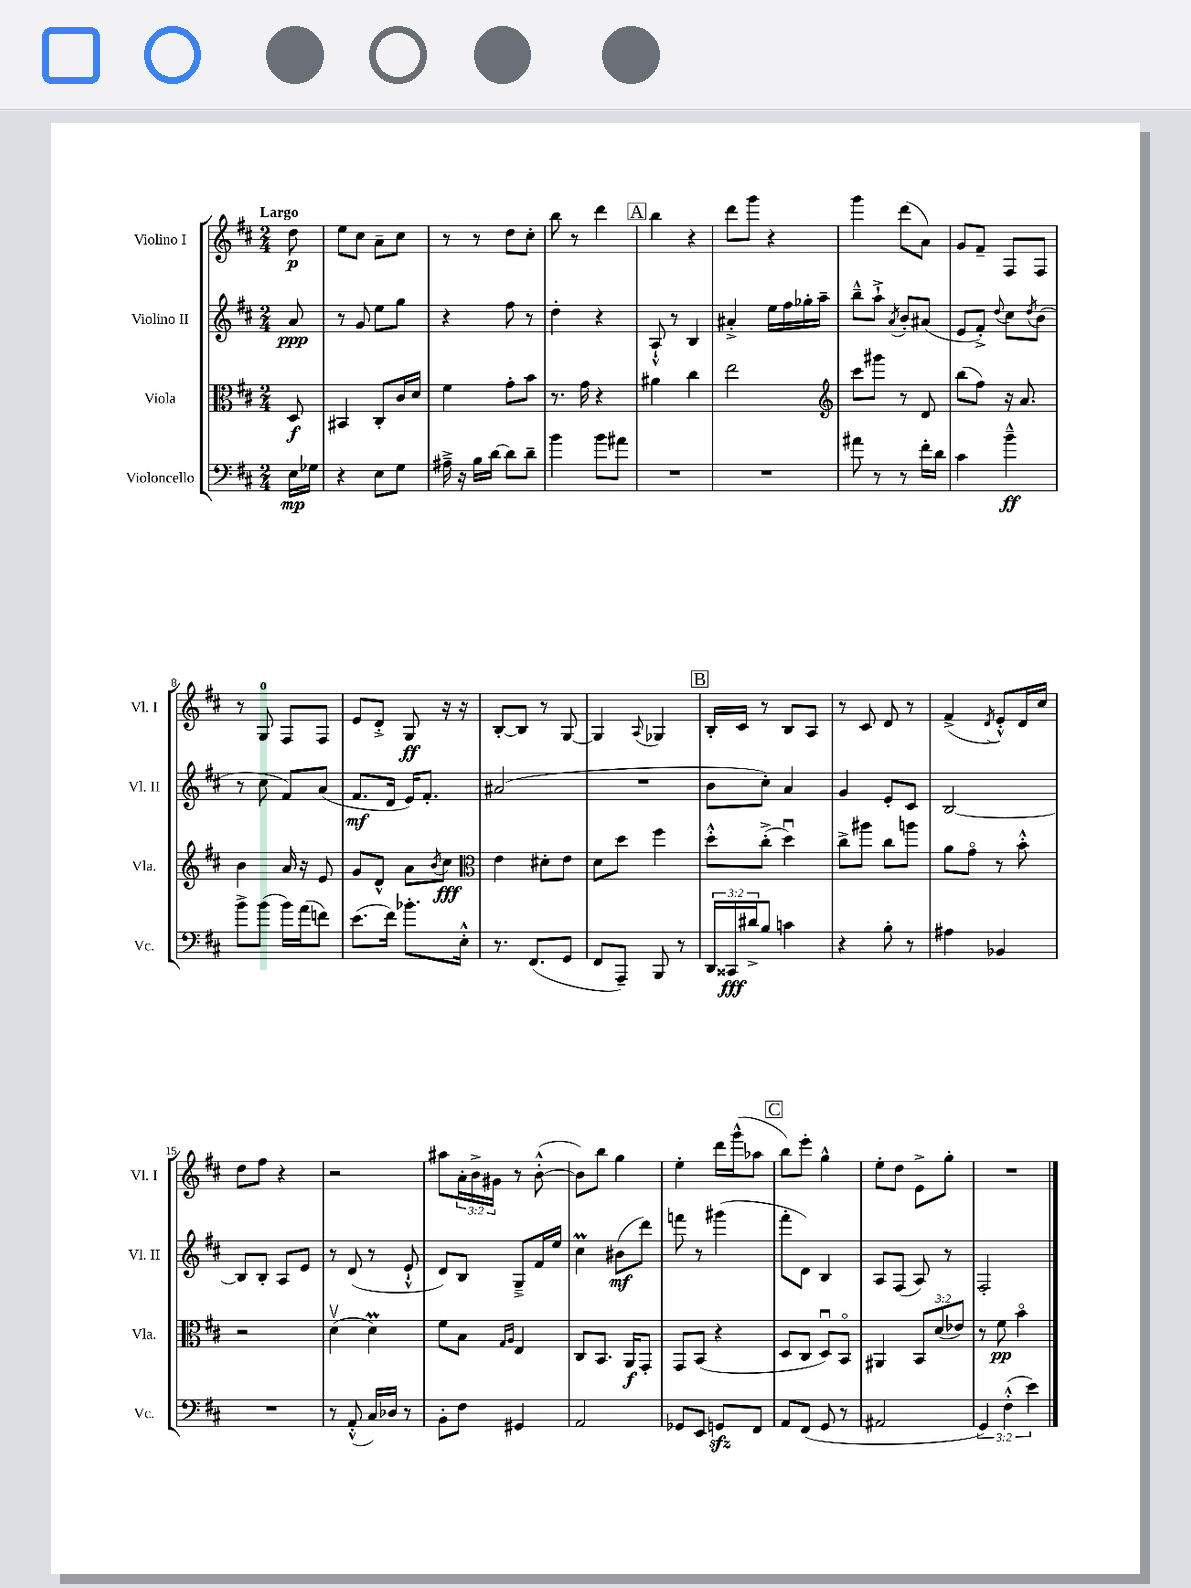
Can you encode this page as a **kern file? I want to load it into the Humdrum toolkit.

**kern	**dynam	**kern	**dynam	**kern	**dynam	**kern	**dynam
*part4	*part4	*part3	*part3	*part2	*part2	*part1	*part1
*staff4	*staff4	*staff3	*staff3	*staff2	*staff2	*staff1	*staff1
*I"Violoncello	*	*I"Viola	*	*I"Violino II	*	*I"Violino I	*
*I'Vc.	*	*I'Vla.	*	*I'Vl. II	*	*I'Vl. I	*
*clefF4	*	*clefC3	*	*clefG2	*	*clefG2	*
*k[f#c#]	*	*k[f#c#]	*	*k[f#c#]	*	*k[f#c#]	*
*M2/4	*	*M2/4	*	*M2/4	*	*M2/4	*
=	=	=	=	=	=	=	=
!	!	!	!	!	!	!LO:TX:a:B:t=Largo	!
16E\LL	mp	8D/	f	8a/	ppp	8dd\	p
16G-X\JJ	.	.	.	.	.	.	.
=1	=1	=1	=1	=1	=1	=1	=1
4r	.	4BB#X/	.	8r	.	8ee\L	.
.	.	.	.	8g/	.	8cc#\J	.
8E\L	.	8C#'/L	.	8ee\L	.	8a~\L	.
8G\J	.	16c#/L	.	8gg\J	.	8cc#\J	.
.	.	16d/JJ	.	.	.	.	.
=2	=2	=2	=2	=2	=2	=2	=2
16A#X~^\	.	4f#\	.	4r	.	8r	.
16r	.	.	.	.	.	.	.
16B\LL	.	.	.	.	.	8r	.
[16d\JJ	.	.	.	.	.	.	.
8d\L]	.	8g'\L	.	8ff#\	.	8dd\L	.
8d~\J	.	8b\J	.	8r	.	8cc#'\J	.
=3	=3	=3	=3	=3	=3	=3	=3
4b\	.	8.r	.	4dd'\	.	8bb\	.
.	.	.	.	.	.	8r	.
.	.	16g\	.	.	.	.	.
8b\L	.	4r	.	4r	.	4ddd\	.
8a#X\J	.	.	.	.	.	.	.
!!LO:REH:place=s1:t=A
=4	=4	=4	=4	=4	=4	=4	=4
2r	.	4a#X\	.	8A`^^/	.	4bb\	.
.	.	.	.	8r	.	.	.
.	.	4cc#\	.	4B/	.	4r	.
=5	=5	=5	=5	=5	=5	=5	=5
2r	.	2ee\	.	4a#X'^/	.	8ddd\L	.
.	.	.	.	.	.	8ggg\J	.
.	.	.	.	16ee\LL	.	4r	.
.	.	.	.	16ff#\	.	.	.
.	.	.	.	16gg-X'\	.	.	.
.	.	.	.	16aa~\JJ	.	.	.
=6	=6	=6	=6	=6	=6	=6	=6
*	*	*clefG2	*	*	*	*	*
8a#X\	.	8ccc#\L	.	8bb~^^\L	.	4ggg\	.
8r	.	8ggg#X\J	.	8aa`^\J	.	.	.
.	.	.	.	8qa/	.	.	.
8r	.	8r	.	8b'/L	.	(8ddd\L	.
16f#'\LL	.	8d/	.	(8a#X/J	.	8a\J)	.
16d\JJ	.	.	.	.	.	.	.
=7	=7	=7	=7	=7	=7	=7	=7
4c#\	.	(8bb\L	.	8e/L	.	8g/L	.
.	.	8ff#\J)	.	8f#'^/J)	.	8f#~/J	.
.	.	.	.	8qqdd/	.	.	.
4b~^^\	ff	16r	.	8cc#\L	.	8F#/L	.
.	.	8.a/	.	.	.	.	.
.	.	.	.	8qdd/	.	.	.
.	.	.	.	(8b\J	.	8F#/J	.
!!LO:LB:g=z
=8	=8	=8	=8	=8	=8	=8	=8
8b^\L	.	4b\	.	8r	.	8r	.
(8b\J	.	.	.	8cc#\	.	8G/	.
16b\LL)	.	16a/	.	8f#/L)	.	8F#/L	.
(16a\J	.	16r	.	.	.	.	.
8fn\J)	.	8e/	.	(8a/J	.	8F#/J	.
=9	=9	=9	=9	=9	=9	=9	=9
(8.e\L	.	8g/L	.	8.f#/L	mf	8e/L	.
.	.	8d^^/J	.	.	.	8d'^/J	.
16f#\Jk)	.	.	.	16d/Jk	.	.	.
8.b-X'\L	.	8a\L	.	16e/KL)	.	8G/	ff
.	.	.	.	8.f#'/J	.	.	.
.	.	8qb/	.	.	.	.	.
.	.	8cc#\J	fff	.	.	16r	.
16E'^^\Jk	.	.	.	.	.	16r	.
=10	=10	=10	=10	=10	=10	=10	=10
*	*	*clefC3	*	*	*	*	*
8.r	.	4e\	.	(2a#X/	.	[8B'/L	.
.	.	.	.	.	.	8B/J]	.
(8.FF#/L	.	.	.	.	.	.	.
.	.	8d#X'\L	.	.	.	8r	.
8GG/J	.	8e\J	.	.	.	[8G/	.
=11	=11	=11	=11	=11	=11	=11	=11
8FF#/L	.	8d\L	.	2r	.	4G/]	.
8AAA~/J)	.	8dd\J	.	.	.	.	.
.	.	.	.	.	.	8qqA/	.
8BBB/	.	4ff#\	.	.	.	4G-X/	.
8r	.	.	.	.	.	.	.
!!LO:REH:place=s1:t=B
=12	=12	=12	=12	=12	=12	=12	=12
24DD/LL	.	8dd'^^\L	.	8b\L	.	16B'/LL	.
24CC##X/	fff	.	.	.	.	.	.
.	.	.	.	.	.	16c#/JJ	.
24d#X^/J	.	.	.	.	.	.	.
8B/J	.	(8cc#'^\J	.	8cc#'\J)	.	8r	.
4cn\	.	4ddu\)	.	4a/	.	8B/L	.
.	.	.	.	.	.	8A/J	.
=13	=13	=13	=13	=13	=13	=13	=13
4r	.	8cc#^\L	.	4g/	.	8r	.
.	.	8aa#X\J	.	.	.	8c#/	.
8B'\	.	8cc#\L	.	8e'/L	.	8d/	.
8r	.	8aan\J	.	8c#/J	.	8r	.
=14	=14	=14	=14	=14	=14	=14	=14
4A#X\	.	8a\L	.	[2B/	.	(4f#^/	.
.	.	8g\J	.	.	.	.	.
.	.	.	.	.	.	8qd/	.
4BB-X/	.	8r	.	.	.	8e'^^/L)	.
.	.	8b'^^\	.	.	.	16d/L	.
.	.	.	.	.	.	16cc#/JJ	.
!!LO:LB:g=z
=15	=15	=15	=15	=15	=15	=15	=15
2r	.	2r	.	8B/L]	.	8dd\L	.
.	.	.	.	8B'/J	.	8ff#\J	.
.	.	.	.	8A/L	.	4r	.
.	.	.	.	8e/J	.	.	.
=16	=16	=16	=16	=16	=16	=16	=16
8r	.	(4dv\	.	8r	.	2r	.
(8AA'^^/	.	.	.	(8d/	.	.	.
16C#/LL)	.	4dM\)	.	8r	.	.	.
16D-X/JJ	.	.	.	.	.	.	.
8r	.	.	.	8e`^^/	.	.	.
=17	=17	=17	=17	=17	=17	=17	=17
8BB'\L	.	8f#\L	.	8d/L)	.	8aa#X\L	.
8F#\J	.	8B\J	.	8B/J	.	24a'\L	.
.	.	.	.	.	.	24b^\	.
.	.	.	.	.	.	24g#X\JJ	.
.	.	16qqG/LL	.	.	.	.	.
.	.	16qqA/JJ	.	.	.	.	.
4GG#X/	.	4E/	.	8G~^/L	.	8r	.
.	.	.	.	16f#/L	.	([8b'^^\	.
.	.	.	.	16ee/JJ	.	.	.
=18	=18	=18	=18	=18	=18	=18	=18
2AA/	.	8C#/L	.	4cc#m\	.	8b\L])	.
.	.	8.BB/J	.	.	.	8bb\J	.
.	.	.	.	(8b#X\L	mf	4gg\	.
.	.	16AA/KL	f	.	.	.	.
.	.	8GG'/J	.	8ddd\J)	.	.	.
=19	=19	=19	=19	=19	=19	=19	=19
8GG-X/L	.	8GG/L	.	8fffn\	.	4ee'\	.
8EE/J	.	(8BB/J	.	8r	.	.	.
8GGnzz/L	.	4r	.	(4ggg#X\	.	16ddd\LL	.
.	.	.	.	.	.	(16ggg^^\J	.
8FF#/J	.	.	.	.	.	8aa-X\J	.
!!LO:REH:place=s1:t=C
=20	=20	=20	=20	=20	=20	=20	=20
8AA/L	.	8D/L	.	8fff#'\L	.	8bb\L)	.
(8FF#/J	.	8C#/J	.	8d\J)	.	8eee'\J	.
8GG/	.	8Du/L)	.	4B/	.	4gg^^\	.
8r	.	8BB/J	.	.	.	.	.
=21	=21	=21	=21	=21	=21	=21	=21
2AA#X/	.	4AA#X/	.	8A/L	.	8ee'\L	.
.	.	.	.	(8F#/J	.	8dd\J	.
.	.	12BB/L	.	8A/)	.	8e^\L	.
.	.	(12d/	.	.	.	.	.
.	.	.	.	8r	.	8gg'\J	.
.	.	12e-X/J)	.	.	.	.	.
=22	=22	=22	=22	=22	=22	=22	=22
6GG/)	.	8r	.	2F#'/	.	2r	.
.	.	8f#\	pp	.	.	.	.
(6F#'^^\	.	.	.	.	.	.	.
.	.	4b\	.	.	.	.	.
6e\)	.	.	.	.	.	.	.
==	==	==	==	==	==	==	==
*-	*-	*-	*-	*-	*-	*-	*-
